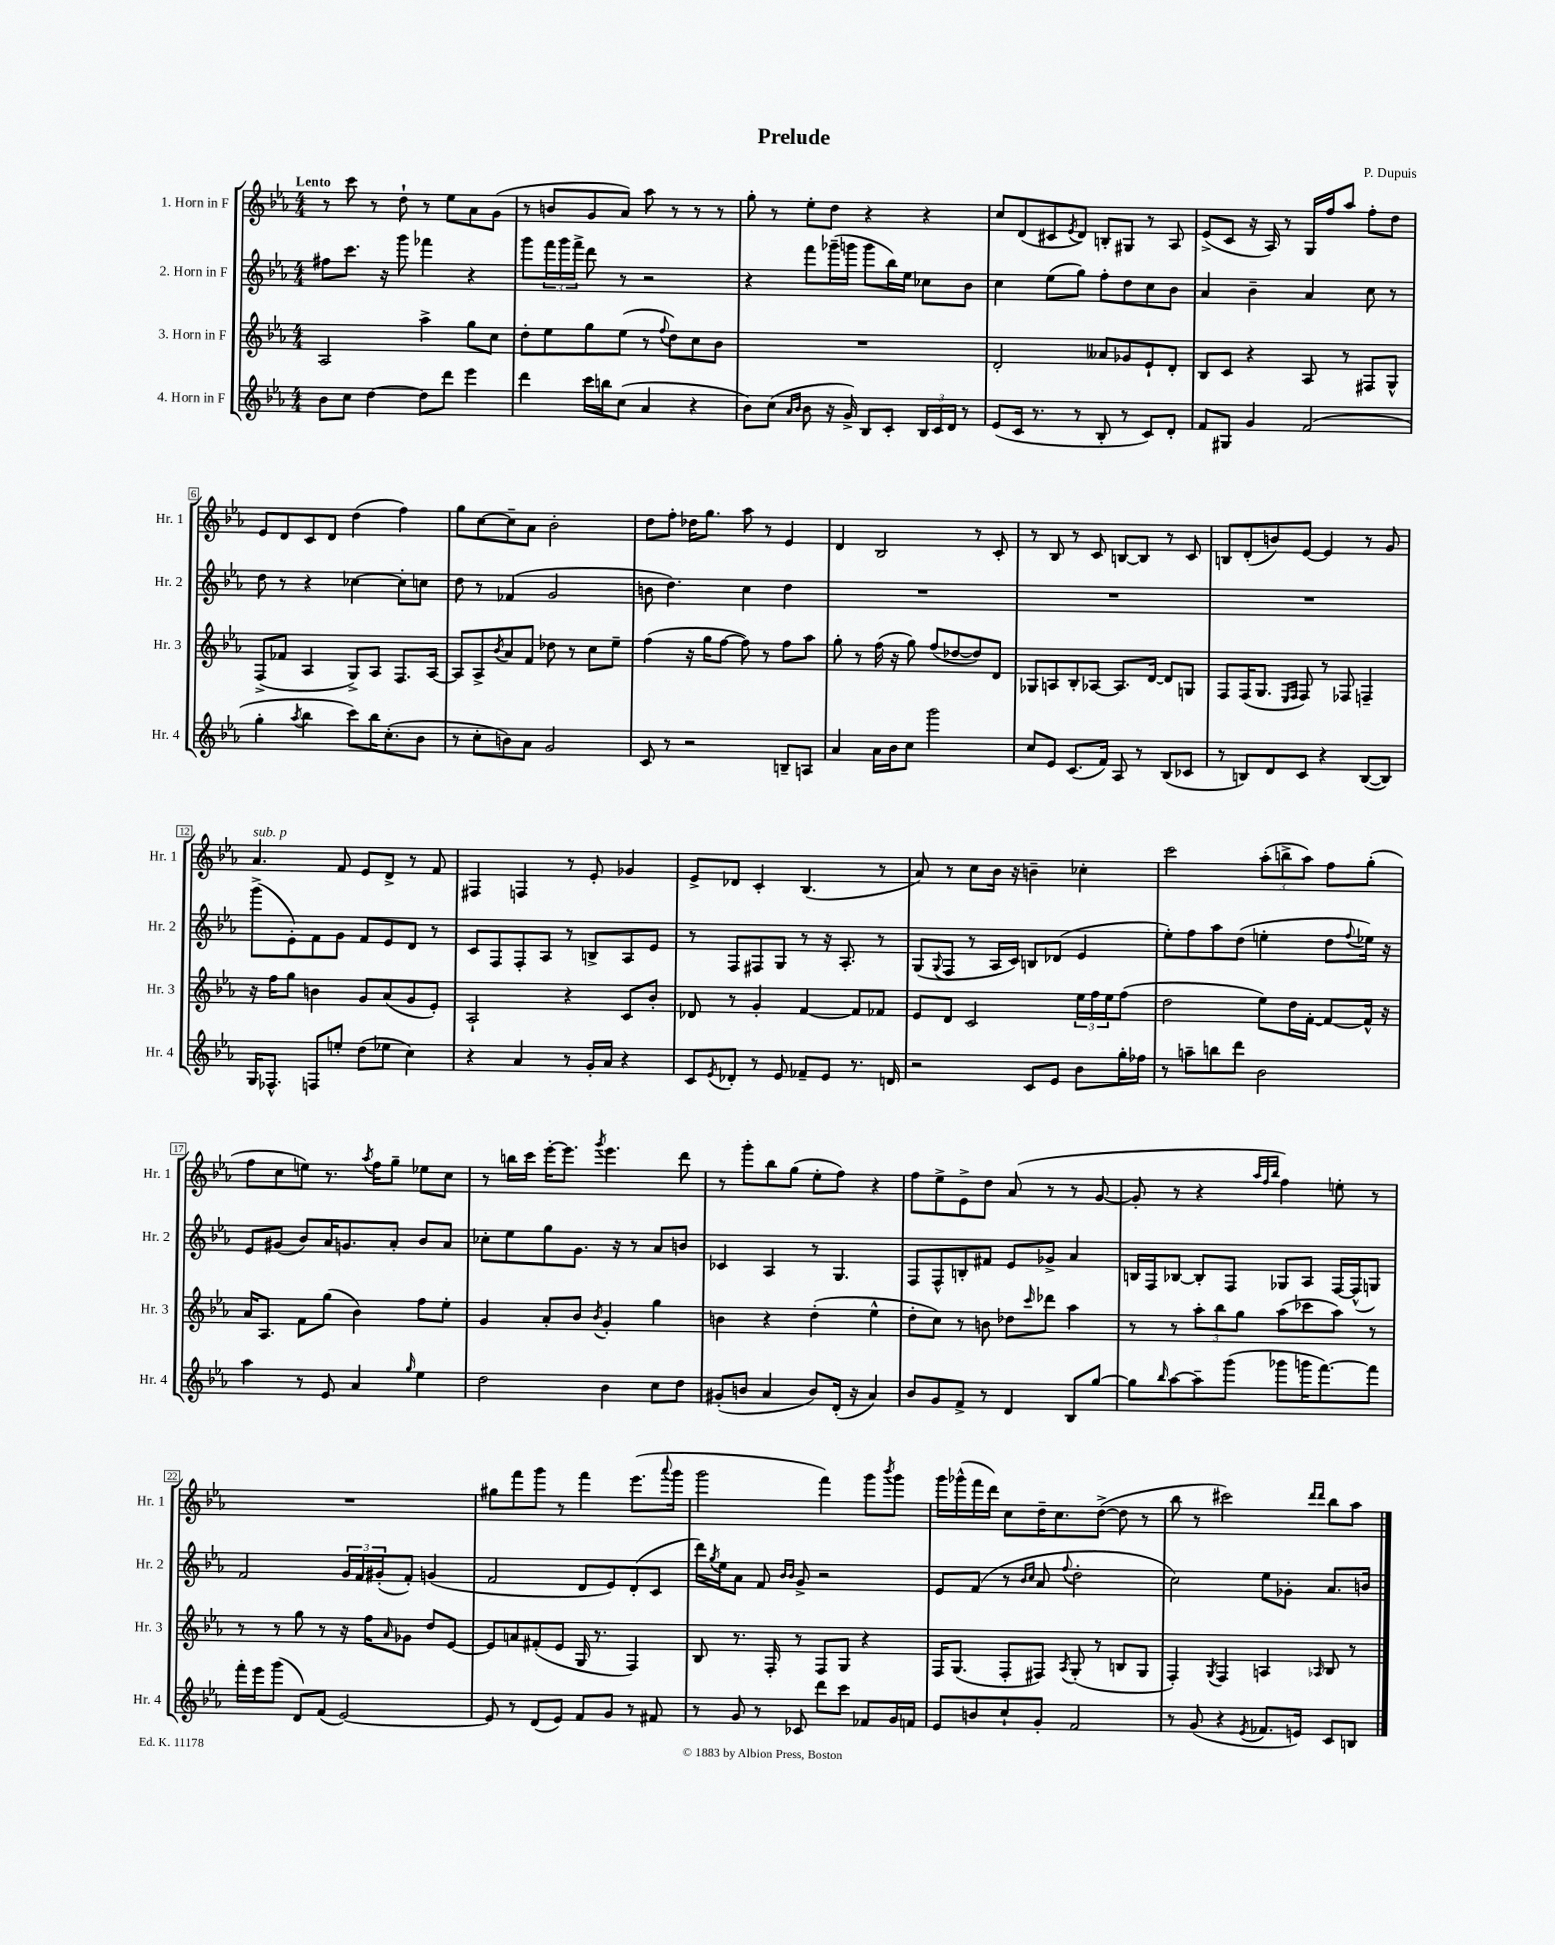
\header { title = "Prelude" composer = "P. Dupuis" }
<<
\new StaffGroup <<
\new Staff = "s0" \with { instrumentName = "1. Horn in F" shortInstrumentName = "Hr. 1" } {
    \clef treble \key ees \major \numericTimeSignature \time 4/4 \tempo "Lento"
    r8 c'''8 r8 d''8-! r8 ees''8 aes'8 g'8( |
    r8 b'8 g'8 aes'8) aes''8 r8 r8 r8 |
    g''8-. r8 ees''8-. d''8 r4 r4 |
    c''8 d'8( cis'8 \acciaccatura { ees'8 } d'8) b8-. gis8 r8 aes8 |
    ees'8->( c'8 r16 aes16) r8 g16 f''16 aes''8 f''8-. d''8 |
    ees'8 d'8 c'8 d'8 d''4( f''4) |
    g''8 c''8~ c''8-- aes'8 bes'2-. |
    d''8 f''8-. des''16 g''8. aes''8 r8 ees'4 |
    d'4 bes2 r8 c'8-. |
    r8 bes8 r8 c'8 b8~ b8 r8 c'8 |
    b8 d'8-.( b'8) ees'8~ ees'4 r8 g'8 |
    aes'4.^\markup { \italic "sub. p" } f'8 ees'8 d'8-> r8 f'8 |
    fis4 f4 r8 ees'8-. ges'4 |
    ees'8-> des'8 c'4-. bes4.( r8 |
    aes'8) r8 c''8 bes'16 r16 b'4-- ces''4-. |
    c'''2 \tuplet 3/2 { aes''8-.( b''8-> aes''8) } f''8 g''8-.( |
    f''8 c''8 e''8) r8. \acciaccatura { aes''8 } f''16 g''8-- ees''8 c''8 |
    r8 b''16 c'''16 ees'''16~-. ees'''8. \acciaccatura { g'''8 } ees'''4. d'''8 |
    r8 g'''8-. bes''8 g''8( ees''8-. f''8) r4 |
    f''8 ees''8-> ees'8-> d''8 aes'8( r8 r8 g'8~ |
    g'8-. r8 r4 \grace { aes''32 f''32 bes''32 } f''4) e''8-. r8 |
    R1 |
    gis''8 f'''8 g'''8 r8 f'''4 ees'''8.( \appoggiatura { aes'''8 } g'''16 |
    g'''2 f'''4) g'''8 \acciaccatura { bes'''8 } g'''8 |
    g'''16 ges'''16-^( f'''16 d'''16) c''8 d''16-- c''8. d''8~->( d''8 r8 |
    bes''8 r8 cis'''2) \grace { d'''16 d'''16 } bes''8 aes''8 \bar "|." |
}
\new Staff = "s1" \with { instrumentName = "2. Horn in F" shortInstrumentName = "Hr. 2" } {
    \clef treble \key ees \major \numericTimeSignature \time 4/4
    fis''8 c'''8. r16 g'''8 fes'''4 r4 |
    g'''8 \tuplet 3/2 { f'''16 g'''16 f'''16-> } d'''8 r8 r2 |
    r4 f'''8 ges'''16--( g'''16 g'''8 bes''16) ees''16 ces''8 bes'8 |
    c''4 ees''8( g''8) f''8-. d''8 c''8 bes'8 |
    aes'4 bes'4-- aes'4 c''8 r8 |
    d''8 r8 r4 ces''4~ ces''8-. c''8 |
    d''8 r8 fes'4( g'2 |
    b'8 d''4.) c''4 d''4 |
    R1 |
    R1 |
    R1 |
    g'''8->( ees'8-.) f'8 g'8 f'8 ees'8 d'8 r8 |
    c'8 f8 f8-. aes8 r8 b8-> aes8 ees'8 |
    r8 f8 fis8 g8 r8 r16 aes8.-. r8 |
    g8( \appoggiatura { g8 } f8 r8 aes16 c'16) b8 des'8( ees'4 |
    ees''8-.) f''8 aes''8 d''8( e''4-. d''8 \appoggiatura { f''8 } ees''16) r16 |
    ees'8 gis'8( bes'8) aes'16 g'8. aes'8-. bes'8 aes'8 |
    ces''8-. ees''8 g''8 g'8. r16 r8 aes'8 b'8 |
    ces'4 aes4 r8 g4. |
    f8 f8-^ b8-. fis'8 ees'8 ges'8-> aes'4 |
    b16 f16 bes8~ bes8-. f8 ges8 aes8 f16~ f16-^( g8) |
    f'2 \tuplet 3/2 { g'16 f'16 gis'16-.( } f'8-.) g'4( |
    f'2 d'8 ees'8) d'8-.( c'8 |
    d'''16) \acciaccatura { g''8 } ees''16 aes'8 f'8 \grace { bes'16 bes'16 } g'8-> r2 |
    ees'8 f'8( r8 \grace { bes'16 c''16 } aes'8 \appoggiatura { f''8 } d''2-. |
    c''2) ees''8 ges'8-. aes'8. b'16 \bar "|." |
}
\new Staff = "s2" \with { instrumentName = "3. Horn in F" shortInstrumentName = "Hr. 3" } {
    \clef treble \key ees \major \numericTimeSignature \time 4/4
    aes2 aes''4-> g''8 c''8 |
    d''8-. ees''8 g''8 ees''8( r8 \appoggiatura { f''8 } d''8) c''8 bes'8 |
    R1 |
    d'2-. aeses'8 ges'8 ees'8-! d'8-. |
    bes8 c'8 r4 aes8 r8 fis8 g8-^ |
    f8->( fes'8 aes4 g8->) aes8 f8. aes16~ |
    aes8 aes8-> \acciaccatura { bes'8 } aes'8 f'8 des''8 r8 c''8 ees''8-- |
    f''4( r16 g''16 f''8~ f''8) r8 f''8 aes''8 |
    g''8-. r8 f''16( r16 g''8) f''8( des''8~ des''8) d'8 |
    ges8 a8 bes8-. aes8~ aes8. d'16~ d'8 g8 |
    f8 f16( g8. \grace { ees16 f16 } f8) r8 fes8 f4-- |
    r16 f''16 g''8 b'4 g'8 aes'8( g'8 ees'8-.) |
    aes2-! r4 c'8 bes'8-. |
    des'8 r8 g'4-. f'4~ f'8 fes'8 |
    ees'8 d'8 c'2 \tuplet 3/2 { ees''16 f''16 ees''16 } f''8( |
    d''2 ees''8) d''16 f'16~-. f'8~ f'16-^ r16 |
    aes'16 aes8. f'8 g''8( bes'4) f''8 ees''8-. |
    g'4 aes'8-. bes'8 \acciaccatura { bes'8 } g'4-. g''4 |
    b'4 r4 d''4-.( ees''4-^ |
    d''8-. c''8) r8 b'8 des''8 \grace { c'''16 } des'''8 aes''4 |
    r8 r8 \tuplet 3/2 { aes''8-. bes''8 g''8 } aes''8( ces'''8 aes''8) r8 |
    r8 r8 g''8 r8 r16 f''16 \grace { aes'16 } ges'8 d''8 ees'8~ |
    ees'8 a'8 fis'8-.( ees'8 g16 r8. f4) |
    bes8 r8. f16-. r8 f8 g8 r4 |
    f16 g8.( f8-. fis8) \acciaccatura { aes8 } g8-.( r8 b8 g8 |
    f4-.) \acciaccatura { g8 } f4 a4 \grace { aes16 } bes8 r8 \bar "|." |
}
\new Staff = "s3" \with { instrumentName = "4. Horn in F" shortInstrumentName = "Hr. 4" } {
    \clef treble \key ees \major \numericTimeSignature \time 4/4
    bes'8 c''8 d''4~ d''8 d'''8 ees'''4 |
    d'''4 c'''16 b''16 c''8( aes'4 r4 |
    bes'8) c''8( \grace { aes'16 bes'16 } bes'8 r16 g'16->) bes8 c'8-. \tuplet 3/2 { bes16 c'16 d'16 } r8 |
    ees'8( c'16 r8. r8 bes8-. r8 c'8) d'8-. |
    f'8 gis8 g'4 f'2( |
    g''4-. \acciaccatura { aes''8 } bes''4 c'''8) bes''16 c''8.-.( bes'8 |
    r8 c''8-. b'8) aes'8 g'2 |
    c'8 r8 r2 b8-- a8 |
    aes'4 aes'16 bes'16 c''8 g'''2 |
    c''8 ees'8 c'8.( f'16) aes8 r8 bes8( ces'8 |
    r8 b8) d'8 c'8 r4 b8~( b8) |
    g16 fes8.-^ f8 e''8-. d''8( ees''8 c''4) |
    r4 aes'4 r8 g'16-. aes'16 r4 |
    c'8 \acciaccatura { ees'8 } des'8-. r8 ees'8 fes'8-- ees'8 r8. d'16 |
    r2 c'8 ees'8 bes'8 g''16-. fes''16 |
    r8 a''8-- b''8 d'''8 bes'2 |
    aes''4 r8 ees'8 aes'4 \grace { g''16 } ees''4 |
    d''2 bes'4 c''8 d''8 |
    gis'8-.( b'8 aes'4 b'8) d'16-.( r16 aes'4) |
    bes'8 g'8 f'8-> r8 d'4 bes8 g''8~ |
    g''8 \grace { bes''16 } aes''8~ aes''8-- g'''8( ges'''8 g'''16 f'''8.~) f'''8 |
    f'''16-. ees'''16 g'''8( d'8) f'8( ees'2~) |
    ees'8 r8 d'8( ees'8) f'8 g'8 r8 fis'8 |
    r8 g'8 r8 ces'8 d'''8 c'''8 fes'8 g'16 f'16 |
    ees'8 b'8 c''8-! g'8-. f'2 |
    r8 g'8( r4 \acciaccatura { ees'8 } fes'8. e'16) c'8 b8 \bar "|." |
}
>>
>>
\layout { \context { \Score \override BarNumber.stencil = #(make-stencil-boxer 0.1 0.3 ly:text-interface::print) } }
